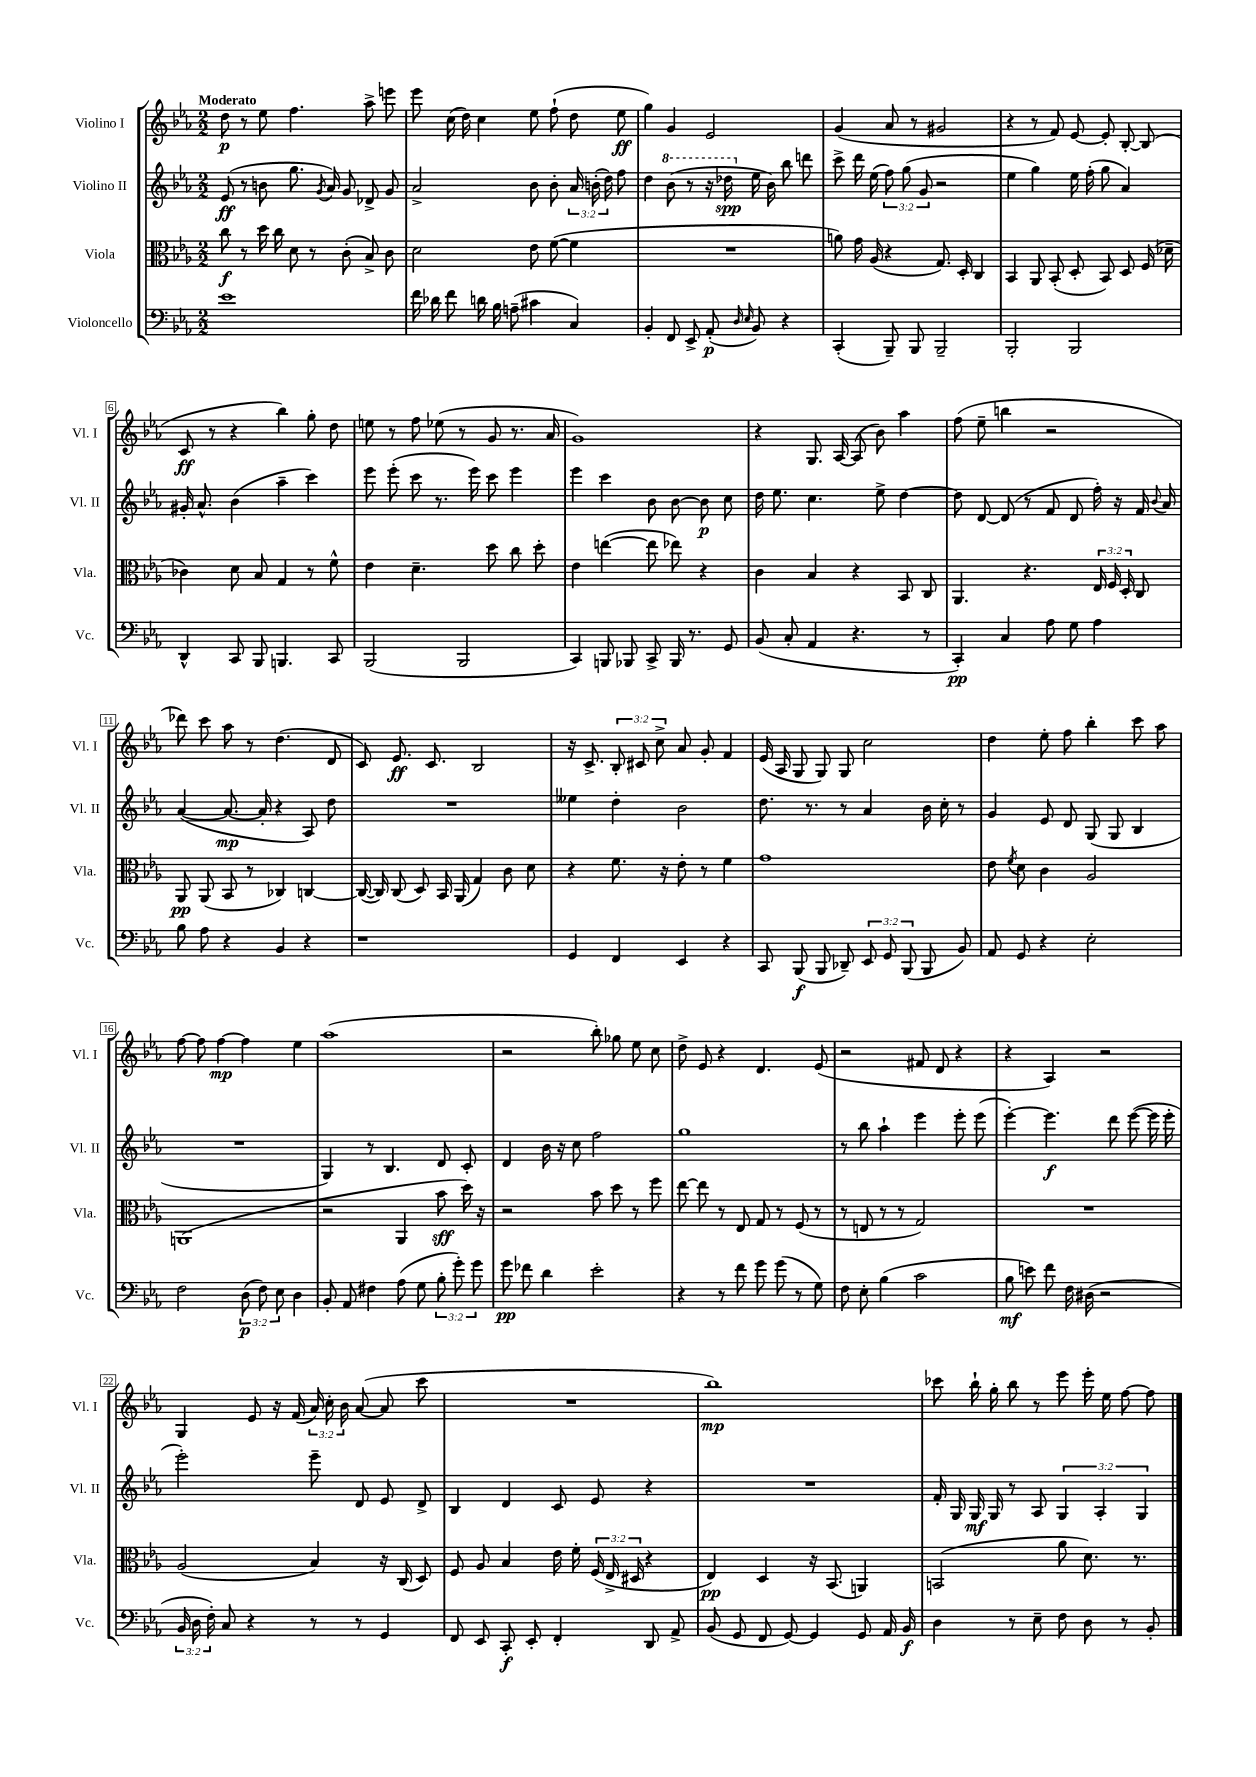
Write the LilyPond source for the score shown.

<<
\new StaffGroup <<
\new Staff = "s0" \with { instrumentName = "Violino I" shortInstrumentName = "Vl. I" } {
    \clef treble \key ees \major \numericTimeSignature \time 2/2 \override Staff.TupletNumber.text = #tuplet-number::calc-fraction-text \tempo "Moderato"
    \autoBeamOff d''8\p r8 ees''8 f''4. aes''8-> e'''8 |
    ees'''8 c''16( d''16) c''4 ees''8 f''8-!( d''8 ees''8\ff |
    g''4) g'4 ees'2 |
    g'4( aes'8 r8 gis'2 |
    r4 r8 f'8) ees'8~ ees'8-. bes8~-. bes8( |
    c'8\ff r8 r4 bes''4) g''8-. d''8 |
    e''8 r8 f''8 ees''8( r8 g'8 r8. aes'16 |
    g'1) |
    r4 g8. aes16~ aes8( bes'8) aes''4 |
    f''8( ees''8-- b''4 r2 |
    des'''8) c'''8 aes''8 r8 d''4.( d'8 |
    c'8) ees'8.\ff c'8. bes2 |
    r16 c'8.-> \tuplet 3/2 { bes8-. cis'8 c''8-> } aes'8 g'8-. f'4 |
    ees'16( aes16 g8 g8) g8 c''2 |
    d''4 ees''8-. f''8 bes''4-. c'''8 aes''8 |
    f''8~ f''8 f''4~\mp f''4 ees''4 |
    aes''1( |
    r2 bes''8-.) ges''8 ees''8 c''8 |
    d''8-> ees'8 r4 d'4. ees'8( |
    r2 fis'8 d'8 r4 |
    r4 aes4) r2 |
    g4 ees'8 r16 f'16( \tuplet 3/2 { aes'16) c''16-. bes'16 } aes'8~( aes'8 c'''8 |
    R1 |
    bes''1\mp) |
    ces'''8 bes''16-! g''16-. bes''8 r8 ees'''8 ees'''16-. ees''16 f''8~ f''8 \bar "|." |
}
\new Staff = "s1" \with { instrumentName = "Violino II" shortInstrumentName = "Vl. II" } {
    \clef treble \key ees \major \numericTimeSignature \time 2/2 \override Staff.TupletNumber.text = #tuplet-number::calc-fraction-text
    \autoBeamOff ees'8\ff( r8 b'8 g''8. \acciaccatura { g'8 } aes'16) g'8 des'8-> g'8 |
    aes'2-> bes'8 bes'8-. \tuplet 3/2 { aes'16 b'16-.( d''16) } f''8 |
    d''4 \ottava #1 bes''8( r8 r16 des'''16\spp \ottava #0 ees''16 bes'16) bes''8 d'''8 |
    c'''8-> d'''16 ees''16( \tuplet 3/2 { f''8) g''8( g'8 } r2 |
    ees''4 g''4) ees''16 f''16-.( g''8 aes'4) |
    gis'16-. aes'8.-^ bes'4( aes''4-- c'''4) |
    ees'''8 ees'''8-.( c'''8 r8. ees'''16) c'''8 ees'''4 |
    ees'''4 c'''4 bes'8 bes'8~ bes'8\p c''8 |
    d''16 ees''8. c''4. ees''8-> d''4~ |
    d''8 d'8~ d'8( r8 f'8 d'8 f''16-.) r16 f'16 \appoggiatura { bes'8 } aes'16 |
    aes'4~( aes'8.~\mp aes'16-. r4 aes8) d''8 |
    R1 |
    eeses''4 d''4-. bes'2 |
    d''8. r8. r8 aes'4 bes'16 c''16-. r8 |
    g'4 ees'8 d'8 g8( g8 bes4 |
    R1 |
    g4) r8 bes4. d'8 c'8-. |
    d'4 bes'16 r16 c''8 f''2 |
    g''1 |
    r8 bes''8 aes''4-! ees'''4 ees'''8-. ees'''8( |
    ees'''4~-.) ees'''4.\f d'''8 ees'''8~( ees'''16 ees'''16-. |
    ees'''2-.) ees'''8-- d'8 ees'8 d'8-> |
    bes4 d'4 c'8 ees'8 r4 |
    R1 |
    f'16-. g16 g16\mf g16 r8 aes8 \tuplet 3/2 { g4 aes4-. g4 } \bar "|." |
}
\new Staff = "s2" \with { instrumentName = "Viola" shortInstrumentName = "Vla." } {
    \clef alto \key ees \major \numericTimeSignature \time 2/2 \override Staff.TupletNumber.text = #tuplet-number::calc-fraction-text
    \autoBeamOff c''8\f r8 d''16 c''16 d'8 r8 c'8-.( bes8->) c'8 |
    d'2 ees'8 f'8~( f'4 |
    R1 |
    a'8) g'16 aes16( r4 g8.) d16-. c4 |
    bes,4 aes,8 bes,8-.( d8-. bes,8) d8 f16( des'16-- |
    ces'4) d'8 bes8 g4 r8 f'8-^ |
    ees'4 d'4.-- d''8 c''8 d''8-. |
    ees'4 e''4~( e''8 ees''8) r4 |
    c'4 bes4 r4 bes,8 c8 |
    aes,4. r4. \tuplet 3/2 { ees16 f16 d16-. } c8 |
    aes,8\pp aes,8( bes,8 r8 ces4) c4~ |
    c16~( c16) c8( d8) bes,16 aes,16( g4) c'8 d'8 |
    r4 f'8. r16 ees'8-. r8 f'4 |
    g'1 |
    ees'8 \acciaccatura { f'8 } d'8 c'4 aes2 |
    a,1( |
    r2 aes,4 bes'8\sff d''16) r16 |
    r2 bes'8 d''8 r8 f''8 |
    ees''8~ ees''8 r8 ees8 g8 r8 f8( r8 |
    r8 e8 r8 r8 g2) |
    R1 |
    aes2( bes4) r16 c16( d8) |
    f8 aes8 bes4 ees'16 f'16-. \tuplet 3/2 { f16( ees16-> dis16 } r4 |
    ees4\pp) d4 r16 bes,8.( a,4) |
    b,2( aes'8 d'8.) r8. \bar "|." |
}
\new Staff = "s3" \with { instrumentName = "Violoncello" shortInstrumentName = "Vc." } {
    \clef bass \key ees \major \numericTimeSignature \time 2/2 \override Staff.TupletNumber.text = #tuplet-number::calc-fraction-text
    \autoBeamOff ees'1 |
    f'16 des'16 f'8 d'16 bes16 a8--( cis'4 c4) |
    bes,4-. f,8 ees,8-> aes,8-.\p( \grace { d16 ees16 } bes,8) r4 |
    c,4-.( bes,,8--) bes,,8 bes,,2-- |
    bes,,2-. bes,,2 |
    d,4-^ c,8 bes,,8 b,,4. c,8 |
    bes,,2( bes,,2 |
    c,4) b,,8 bes,,8 c,8-> bes,,16 r8. g,8 |
    bes,8( c8-. aes,4 r4. r8 |
    c,4-.\pp) c4 aes8 g8 aes4 |
    bes8 aes8 r4 bes,4 r4 |
    r1 |
    g,4 f,4 ees,4 r4 |
    c,8 bes,,8\f( bes,,8 des,8--) \tuplet 3/2 { ees,8 g,8 bes,,8( } bes,,8 bes,8) |
    aes,8 g,8 r4 ees2-. |
    f2 \tuplet 3/2 { d8\p( f8) ees8 } d4 |
    bes,8-. aes,8 fis4 aes8( g8 \tuplet 3/2 { bes8-. g'8-.) g'8 } |
    g'8\pp fes'8 d'4 ees'2-. |
    r4 r8 f'8 g'8 g'8( r8 g8) |
    f8 ees8-. bes4( c'2 |
    bes8\mf e'8) f'8 f16 dis16( r2 |
    \tuplet 3/2 { bes,16 d16 f16-.) } c8 r4 r8 r8 g,4 |
    f,8 ees,8 c,8-.\f ees,8-. f,4-. d,8 aes,8-> |
    bes,8( g,8 f,8 g,8~) g,4 g,8 aes,16 bes,16\f |
    d4 r8 ees8-- f8 d8 r8 bes,8-. \bar "|." |
}
>>
>>
\layout { \context { \Score \override BarNumber.stencil = #(make-stencil-boxer 0.1 0.3 ly:text-interface::print) } }
